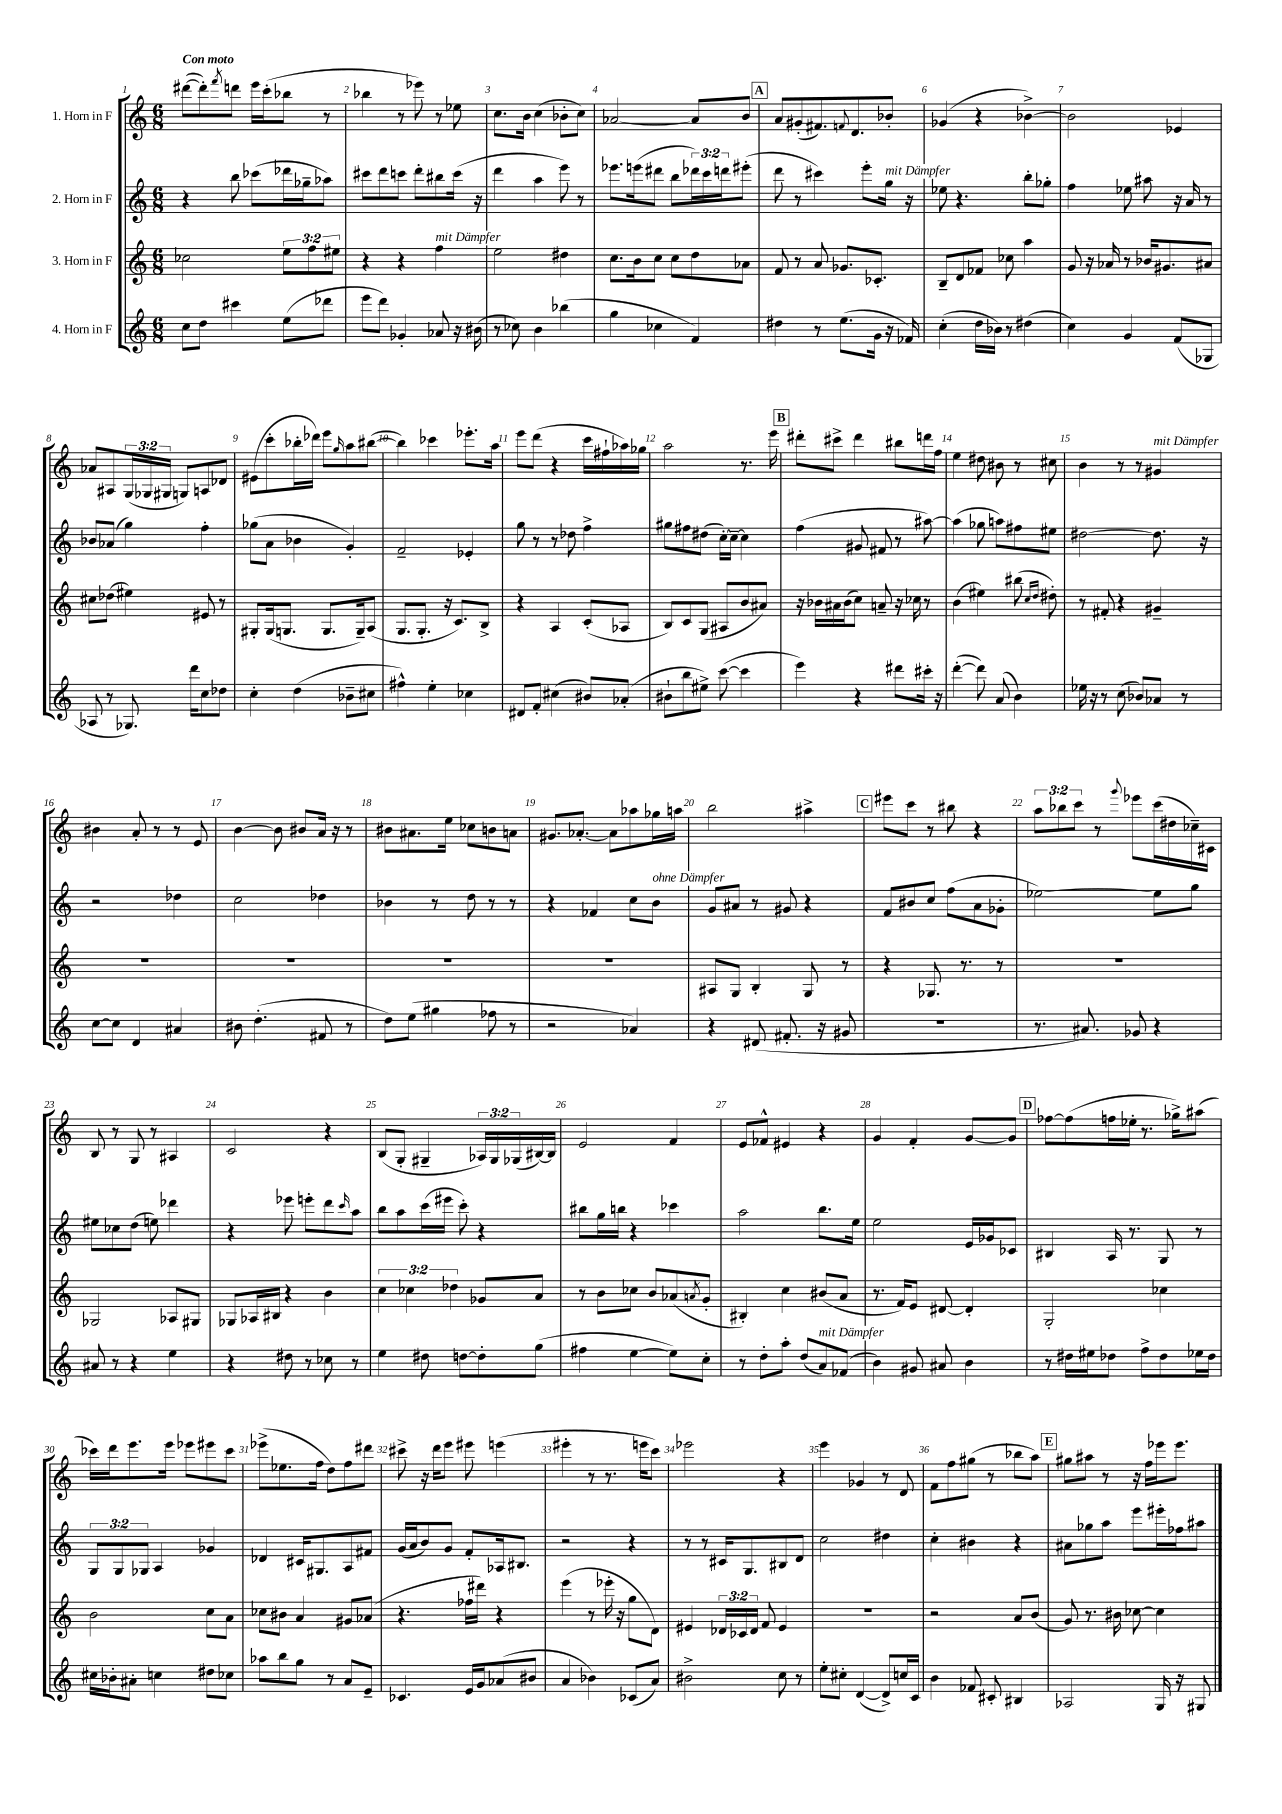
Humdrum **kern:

**kern	**kern	**kern	**kern
*staff4	*staff3	*staff2	*staff1
*clefG2	*clefG2	*clefG2	*clefG2
*k[]	*k[]	*k[]	*k[]
*M6/8	*M6/8	*M6/8	*M6/8
8cc	2cc-	4r	([8ddd#
8dd	.	.	8ddd#'])
.	.	.	8qfff
4ccc#	.	8bb	8ddd
.	.	(8ccc-	16eee
.	.	.	(16ccc'
(8ee	12ee	16ddd-	8bb-
.	.	16gg-~	.
.	12ff	.	.
8ddd-	.	8aa-)	8r
.	12ee#	.	.
=	=	=	=
8eee	4r	8ccc#	4bb-
8ddd)	.	8ddd	.
4g-'	4r	8ccc	8r
.	.	8ddd'	8eee-)
8a-	4ff	8bb#	8r
16r	.	(16ccc	8ee-
(16b#	.	16r	.
=	=	=	=
8r	2ee	4ddd	8.cc
8cc-)	.	.	.
.	.	.	16b
4b	.	4aa	(4cc
(4bb-	4dd#	8eee)	8b-'
.	.	8r	8cc)
=	=	=	=
4gg	8.cc	8.eee-	[2a-
.	16b	(16eee	.
4cc-	8cc	8ddd#	.
.	8cc	8bb	.
4f)	8dd	24ddd-)	8a-]
.	.	24ccc	.
.	.	24ddd	.
.	8a-	(8eee#'	8b
=	=	=	=
4dd#	8f	8ddd	8a
.	8r	8r	(8g#'
8r	8a	4ccc#)	8.f#)
(8.ee	8.g-	.	.
.	.	.	8qqf
.	.	.	8.d
.	.	8eee'	.
16g	8.c-'	.	.
16r	.	16gg	8b-'
16f-)	.	16r	.
=	=	=	=
(4cc'	8B~	8ee-	(4g-
.	8d	4.r	.
16dd	8f-	.	4r
16b-)	.	.	.
8r	8cc-	.	.
(4dd#	4aa	8bb'	[4b-^)
.	.	8gg-'	.
=	=	=	=
4cc)	8g	4ff	2b-]
.	16r	.	.
.	16a-	.	.
4g	8r	8ee-	.
.	16b-	8aa#	.
.	8.g#	.	.
(8f	.	16r	4e-
.	.	16a	.
8G-	8a#	8r	.
=	=	=	=
8A-	8cc#	8b-	8a-
8r	(8dd-	(8a-	8A#
8.G-)	4ee#)	4gg)	(24G
.	.	.	24G-
.	.	.	24G#
.	.	.	8G)
16ddd	.	.	.
8cc	8e#	4ff'	8A
8dd-	8r	.	8d-
=	=	=	=
4cc'	8G#'	(8gg-	(8e#
.	(16G#	8a	8ccc'
.	8.G	.	.
(4dd	.	4b-	16bb-'
.	.	.	16ddd-)
.	8.G	.	8eee
.	.	.	16qqgg
8b-~	.	4g')	8aa
.	16G~)	.	.
8cc#	(8A	.	([8bb#
=	=	=	=
4ff#^^)	8.G	2f~	4bb#])
.	8.G'	.	.
4ee'	.	.	4ccc-
.	16r	.	.
.	8.c)	.	.
4cc-	.	4e-'	8.eee-'
.	8B^	.	.
.	.	.	16aa
=	=	=	=
8d#	4r	8gg	8eee
8f'	.	8r	(8ddd
(4cc#	4A	8r	4r
.	.	8dd-	.
8b#)	(8c'	4ff^	16ccc
.	.	.	16ff#`
(8a-'	8A-	.	16aa-)
.	.	.	16gg-
=	=	=	=
8b#`	8B)	8gg#	2aa
8bb	8c	8ff#	.
8ee#^)	(8G	(8dd#	.
([8ccc	8A#	[16cc')	.
.	.	16cc~_	.
4ccc]	8b	4cc]	8.r
.	8a#)	.	.
.	.	.	16eee
=	=	=	=
4eee)	16r	(4ff	8ddd#'
.	16b-	.	.
.	16a#	.	8ccc#^
.	(16b-	.	.
4r	8cc)	8g#	4ddd#
.	8a~	8f#	.
8ddd#	16r	8r	8bb#
.	16cc-	.	.
16ccc#'	8r	[8aa#)	16ddd
16r	.	.	16ff
=	=	=	=
([4ddd'	(4b	(4aa#]	4ee
8ddd])	4ee#)	8gg-	8dd#
(8a	.	8aa)	8b#
4b)	(8bb#	8ff#	8r
.	16qqcc	.	.
.	16qqdd	.	.
.	8dd#')	8ee#	8cc#
=	=	=	=
16ee-	8r	[2dd#	4b
16r	.	.	.
8r	8f#'	.	.
(8cc	4r	.	8r
8b-)	.	.	8r
8a-	4g#~	8.dd#]	4g#
8r	.	.	.
.	.	16r	.
=	=	=	=
[8cc	2.r	2r	4b#
8cc]	.	.	.
4d	.	.	8a'
.	.	.	8r
4a#	.	4dd-	8r
.	.	.	8e
=	=	=	=
8b#	2.r	2cc	[4b
(4.dd'	.	.	.
.	.	.	8b]
.	.	.	8b#
8f#	.	4dd-	16a
.	.	.	16r
8r	.	.	8r
=	=	=	=
8dd)	2.r	4b-	8b#
(8ee	.	.	8.a#
4gg#	.	8r	.
.	.	.	16ee
.	.	8dd	8cc-
8ff-	.	8r	8b
8r	.	8r	8a
=	=	=	=
2r	2.r	4r	8.g#
.	.	.	[8.a-'
.	.	4f-	.
.	.	.	8a-]
4a-)	.	8cc	8aa-
.	.	8b	16gg-
.	.	.	16aa
=	=	=	=
4r	8A#	8g	2bb
.	8G	8a#	.
(8d#	4B'	8r	.
8.f#'	.	8g#	.
.	8G	4r	4aa#^
16r	.	.	.
8g#	8r	.	.
=	=	=	=
2.r	4r	8f	8eee#
.	.	8b#	8ccc
.	8.G-	8cc	8r
.	.	(8ff	8bb#
.	8.r	.	.
.	.	8a	4r
.	8r	8g-'	.
=	=	=	=
8.r	2.r	[2ee-)	12aa
.	.	.	12bb-
.	.	.	12ccc
8.a#)	.	.	.
.	.	.	8r
.	.	.	8qqggg
8g-	.	.	8eee-
4r	.	8ee-]	(16ccc
.	.	.	16dd#
.	.	8gg	16cc-~)
.	.	.	16c#
=	=	=	=
8a#	2G-	8ee#	8B
8r	.	8cc-	8r
4r	.	(8dd	8G
.	.	8ee)	8r
4ee	8A-	4ddd-	4A#
.	8G#	.	.
=	=	=	=
4r	8G-	4r	2c
.	16A-	.	.
.	16B#	.	.
8dd#	4r	8eee-	.
8r	.	8eee'	.
8cc-	4b	8ddd	4r
.	.	16qqccc	.
8r	.	8aa	.
=	=	=	=
4ee	6cc	8bb	(8B
.	.	8aa	8G'
.	6cc-	.	.
8dd#	.	(16ccc	4G#~
.	.	16eee#	.
.	6dd-	.	.
[8dd	.	8ccc')	.
8dd']	8g-	4r	24A-)
.	.	.	24G#
.	.	.	(24G-
(8gg	8a	.	[16B#)
.	.	.	16B#]
=	=	=	=
4ff#	8r	8bb#	2e
.	8b	16gg	.
.	.	16bb	.
[4ee	8cc-	4r	.
.	8b	.	.
8ee])	(8a-	4ccc-	4f
.	8qa	.	.
8cc'	8g'	.	.
=	=	=	=
8r	4B#')	2aa	8e
8dd'	.	.	8f-^^
8aa'	4cc	.	4e#
(8dd	.	.	.
8a)	(8b#	8.bb	4r
(8f-	8a	.	.
.	.	16ee	.
=	=	=	=
4b)	8.r	2ee	4g
.	16f)	.	.
8g#	8e	.	4f'
8a#	[8d#	.	.
4b	4d#']	16e	[8g
.	.	16g-	.
.	.	8c-	8g]
=	=	=	=
8r	2G'	4B#	[8ff-
16dd#	.	.	(8ff-]
16ee#	.	.	.
8dd-	.	16A	16ff
.	.	8.r	16ee-'
8ff^	.	.	8.r
8dd-	4cc-	8G	.
.	.	.	16gg-^)
16ee-	.	8r	(8aa#
16dd-	.	.	.
=	=	=	=
16cc#	2b	12G	16ccc-)
16b-'	.	.	16ddd
.	.	12G	.
8a#'	.	.	8.eee
.	.	12G-	.
4cc	.	4A	.
.	.	.	16eee
.	.	.	8eee-
8dd#	8cc	4g-	8eee#
8cc-	8a	.	8ccc-
=	=	=	=
8aa-	8cc-	4d-	(8eee-^
8bb	8b#	.	8.ee-
8gg	4a	16c#	.
.	.	8.G#	16ff
8r	.	.	8dd)
8a	8g#	8A	8ff
8e~	(8a-	8f#	8ddd#
=	=	=	=
4.c-	4.r	(16g	8ccc#^
.	.	16a	.
.	.	8b)	16r
.	.	.	16ddd
.	.	8g	8eee
16e	16ff-	8f'	8eee#
16g	16ddd#)	.	.
(8a-	4r	16A-	(4eee
.	.	8.B#	.
8b#	.	.	.
=	=	=	=
4a	(4eee	2r	4eee#'
4b-)	8r	.	8r
.	16eee-'	.	8.r
.	16r	.	.
(8c-	8gg	4r	.
.	.	.	16eee
8a)	8d)	.	8ccc)
=	=	=	=
2b#^	4e#	8r	2eee-
.	.	8r	.
.	24d-	16c#	.
.	24c-	.	.
.	.	8.G	.
.	24d-	.	.
.	8f	.	.
8cc	4e#	8B#	4r
8r	.	8d	.
=	=	=	=
8ee'	2.r	2cc	4eee
8cc#'	.	.	.
([4d	.	.	4g-
8d^])	.	4dd#	8r
16cc	.	.	8d
16c	.	.	.
=	=	=	=
4b	2r	4cc'	8f
.	.	.	8ff
8f-	.	4b#	(8gg#
8c#'	.	.	8r
4B#	8a	4r	8bb-
.	(8b	.	8aa)
=	=	=	=
2A-	8g)	8a#	8gg#
.	8.r	8gg-	8aa#
.	.	8aa	8r
.	16b#	.	.
.	[8cc-	8eee	16r
.	.	.	16ff
16G	4cc-]	16eee#'	16eee-
16r	.	16ff-	8.eee-
8G#	.	8aa#	.
==	==	==	==
*-	*-	*-	*-
